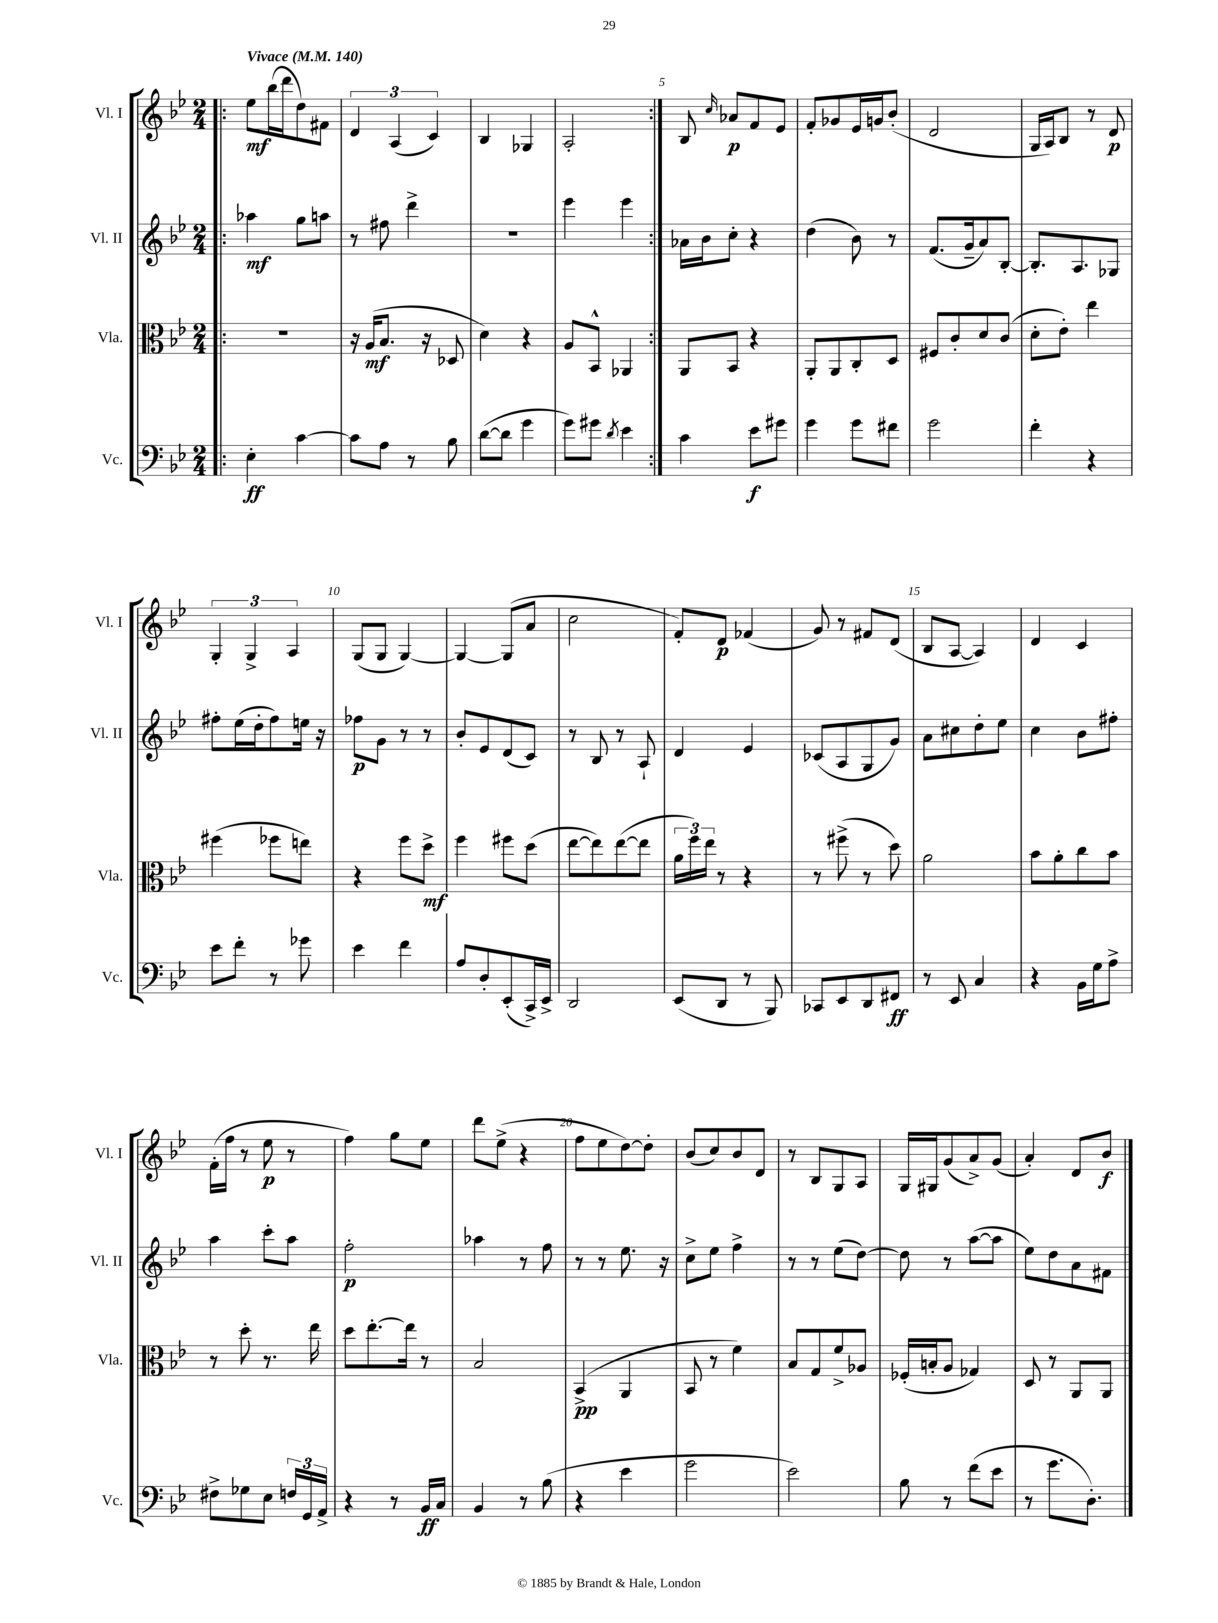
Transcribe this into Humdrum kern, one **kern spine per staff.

**kern	**dynam	**kern	**dynam	**kern	**dynam	**kern	**dynam
*part4	*part4	*part3	*part3	*part2	*part2	*part1	*part1
*staff4	*staff4	*staff3	*staff3	*staff2	*staff2	*staff1	*staff1
*I"Vc.	*	*I"Vla.	*	*I"Vl. II	*	*I"Vl. I	*
*I'Vc.	*	*I'Vla.	*	*I'Vl. II	*	*I'Vl. I	*
*clefF4	*	*clefC3	*	*clefG2	*	*clefG2	*
*k[b-e-]	*	*k[b-e-]	*	*k[b-e-]	*	*k[b-e-]	*
*M2/4	*	*M2/4	*	*M2/4	*	*M2/4	*
*MM140	*	*MM140	*	*MM140	*	*MM140	*
=1!|:	=1!|:	=1!|:	=1!|:	=1!|:	=1!|:	=1!|:	=1!|:
!	!	!	!	!	!	!LO:TX:a:B:t=Vivace	!
4E-'\	ff	2r	.	4aa-X\	mf	8ee-\L	mf
.	.	.	.	.	.	(16bb-\L	.
.	.	.	.	.	.	16ddd\J	.
[4c\	.	.	.	8gg\L	.	8dd\)	.
.	.	.	.	8aan\J	.	8f#X\J	.
=2	=2	=2	=2	=2	=2	=2	=2
8c\L]	.	16r	.	8r	.	6d/	.
.	.	(16A/KL	mf	.	.	.	.
8A\J	.	8.B-/J	.	8ff#X\	.	.	.
.	.	.	.	.	.	(6A/	.
8r	.	.	.	4ddd^\	.	.	.
.	.	16r	.	.	.	.	.
.	.	.	.	.	.	6c/)	.
8B-\	.	8D-X/	.	.	.	.	.
=3	=3	=3	=3	=3	=3	=3	=3
([8d\L	.	4d\)	.	2r	.	4B-/	.
8d\J]	.	.	.	.	.	.	.
4g\	.	4r	.	.	.	4G-X/	.
=4	=4	=4	=4	=4	=4	=4	=4
8g\L)	.	8A/L	.	4eee-\	.	2A'/	.
8g#X\J	.	8BB-^^/J	.	.	.	.	.
8qd/	.	.	.	.	.	.	.
4e-\	.	4AA-X/	.	4eee-\	.	.	.
=5:|!	=5:|!	=5:|!	=5:|!	=5:|!	=5:|!	=5:|!	=5:|!
4c\	.	8AA/L	.	16a-X\LL	.	8B-/	.
.	.	.	.	16b-\J	.	.	.
.	.	.	.	.	.	16qqcc/	.
.	.	8BB-/J	.	8cc'\J	.	8a-X/L	p
8e-\L	f	4r	.	4r	.	8f/	.
8g#X\J	.	.	.	.	.	8e-/J	.
=6	=6	=6	=6	=6	=6	=6	=6
4g\	.	8AA'/L	.	(4dd\	.	8f'/L	.
.	.	8AA/	.	.	.	8g-X/	.
8g\L	.	8C'/	.	8b-\)	.	16e-/L	.
.	.	.	.	.	.	16gn/J	.
8f#X\J	.	8D/J	.	8r	.	(8b-'/J	.
=7	=7	=7	=7	=7	=7	=7	=7
2g\	.	8F#X/L	.	(8.f/L	.	2d/	.
.	.	8c'/	.	.	.	.	.
.	.	.	.	16g~/k	.	.	.
.	.	8d/	.	8a/)	.	.	.
.	.	(8c/J	.	[8B-'/J	.	.	.
=8	=8	=8	=8	=8	=8	=8	=8
4f'\	.	8d'\L	.	8.B-'/L]	.	16G/LL	.
.	.	.	.	.	.	16A/J)	.
.	.	8e-'\J)	.	.	.	8B-/J	.
.	.	.	.	8.A/	.	.	.
4r	.	4ee-\	.	.	.	8r	.
.	.	.	.	8G-X/J	.	8d/	p
!!LO:LB:g=z
=9	=9	=9	=9	=9	=9	=9	=9
8e-\L	.	(4ff#X\	.	8ff#X'\L	.	6G'/	.
8f'\J	.	.	.	(16ee-\L	.	.	.
.	.	.	.	.	.	6G^/	.
.	.	.	.	16dd'\J	.	.	.
8r	.	8ff-X\L	.	8ff#\)	.	.	.
.	.	.	.	.	.	6A/	.
8g-X\	.	8een\J)	.	16een\Jk	.	.	.
.	.	.	.	16r	.	.	.
=10	=10	=10	=10	=10	=10	=10	=10
4e-\	.	4r	.	8ff-X\L	p	(8G/L	.
.	.	.	.	8g\J	.	8G/J	.
4f\	.	8ff\L	.	8r	.	[4G/)	.
.	.	8dd^\J	mf	8r	.	.	.
=11	=11	=11	=11	=11	=11	=11	=11
8A/L	.	4ff\	.	8b-'/L	.	4G/_	.
8D'/	.	.	.	8e-/	.	.	.
(8EE-'/	.	8ff#X\L	.	(8d/	.	(8G/L]	.
16CC^/L)	.	(8dd\J	.	8c/J)	.	8a/J	.
16EE-^/JJ	.	.	.	.	.	.	.
=12	=12	=12	=12	=12	=12	=12	=12
2DD/	.	[8ee-\L	.	8r	.	2cc\	.
.	.	8ee-\])	.	8B-/	.	.	.
.	.	([8ee-\	.	8r	.	.	.
.	.	8ee-\J]	.	8A`/	.	.	.
=13	=13	=13	=13	=13	=13	=13	=13
(8EE-/L	.	24a\LL	.	4d/	.	8f'/L)	.
.	.	24ff\)	.	.	.	.	.
.	.	24ee-\JJ	.	.	.	.	.
8DD/J	.	8r	.	.	.	8d/J	p
8r	.	4r	.	4e-/	.	(4f-X/	.
8BBB-/)	.	.	.	.	.	.	.
=14	=14	=14	=14	=14	=14	=14	=14
8CC-X/L	.	8r	.	(8c-X/L	.	8g/)	.
8EE-/	.	(8ff#X^\	.	8A/	.	8r	.
8DD/	.	8r	.	8G/	.	8f#X/L	.
8FF#X/J	ff	8dd\)	.	8g/J)	.	(8d/J	.
=15	=15	=15	=15	=15	=15	=15	=15
8r	.	2a\	.	8a\L	.	8B-/L	.
8EE-/	.	.	.	8cc#X\	.	[8A/J	.
4C/	.	.	.	8dd'\	.	4A/])	.
.	.	.	.	8ee-\J	.	.	.
=16	=16	=16	=16	=16	=16	=16	=16
4r	.	8b-\L	.	4cc\	.	4d/	.
.	.	8a'\	.	.	.	.	.
16BB-\LL	.	8cc\	.	8b-\L	.	4c/	.
16G\J	.	.	.	.	.	.	.
8A^\J	.	8b-\J	.	8ff#X'\J	.	.	.
!!LO:LB:g=z
=17	=17	=17	=17	=17	=17	=17	=17
8F#X^\L	.	8r	.	4aa\	.	(16f'\LL	.
.	.	.	.	.	.	16ff\JJ	.
8G-X\	.	8dd'\	.	.	.	8r	.
8E-\J	.	8.r	.	8ccc'\L	.	8ee-\	p
24Fn/LL	.	.	.	8aa\J	.	8r	.
24GG/	.	.	.	.	.	.	.
.	.	16ee-\	.	.	.	.	.
24AA^/JJ	.	.	.	.	.	.	.
=18	=18	=18	=18	=18	=18	=18	=18
4r	.	8dd\L	.	2ff'\	p	4ff\)	.
.	.	[8.ee-'\	.	.	.	.	.
8r	.	.	.	.	.	8gg\L	.
.	.	16ee-\Jk]	.	.	.	.	.
16BB-/LL	ff	8r	.	.	.	8ee-\J	.
16C/JJ	.	.	.	.	.	.	.
=19	=19	=19	=19	=19	=19	=19	=19
4BB-/	.	2B-/	.	4aa-X\	.	8ddd\L	.
.	.	.	.	.	.	(8ee-^\J	.
8r	.	.	.	8r	.	4r	.
(8B-\	.	.	.	8ff\	.	.	.
=20	=20	=20	=20	=20	=20	=20	=20
4r	.	(4BB-^/	pp	8r	.	8ff\L	.
.	.	.	.	8r	.	8ee-\	.
4e-\	.	4AA/	.	8.ee-\	.	[8dd\)	.
.	.	.	.	.	.	8dd'\J]	.
.	.	.	.	16r	.	.	.
=21	=21	=21	=21	=21	=21	=21	=21
2g\	.	8BB-/	.	8cc^\L	.	(8b-/L	.
.	.	8r	.	8ee-\J	.	8cc/)	.
.	.	4f\)	.	4ff^\	.	8b-/	.
.	.	.	.	.	.	8d/J	.
=22	=22	=22	=22	=22	=22	=22	=22
2e-\)	.	8B-/L	.	8r	.	8r	.
.	.	8G/	.	8r	.	8B-/L	.
.	.	8f^/	.	(8ee-\L	.	8G/	.
.	.	8A-X/J	.	[8dd\J)	.	8A/J	.
=23	=23	=23	=23	=23	=23	=23	=23
8B-\	.	(16F-X'/LL	.	8dd\]	.	16G/LL	.
.	.	16Bn'/J	.	.	.	16G#X/J	.
8r	.	8A/J	.	8r	.	(8g/	.
(8f\L	.	4G-X/)	.	([8aa\L	.	8a^/)	.
8e-\J	.	.	.	8aa\J]	.	(8g/J	.
=24	=24	=24	=24	=24	=24	=24	=24
8r	.	8D/	.	8ee-\L)	.	4a'/)	.
8.g\L	.	8r	.	8dd\	.	.	.
.	.	8AA/L	.	8a\	.	8d/L	.
8.D'\J)	.	.	.	.	.	.	.
.	.	8AA/J	.	8f#X\J	.	8b-/J	f
==	==	==	==	==	==	==	==
*-	*-	*-	*-	*-	*-	*-	*-
